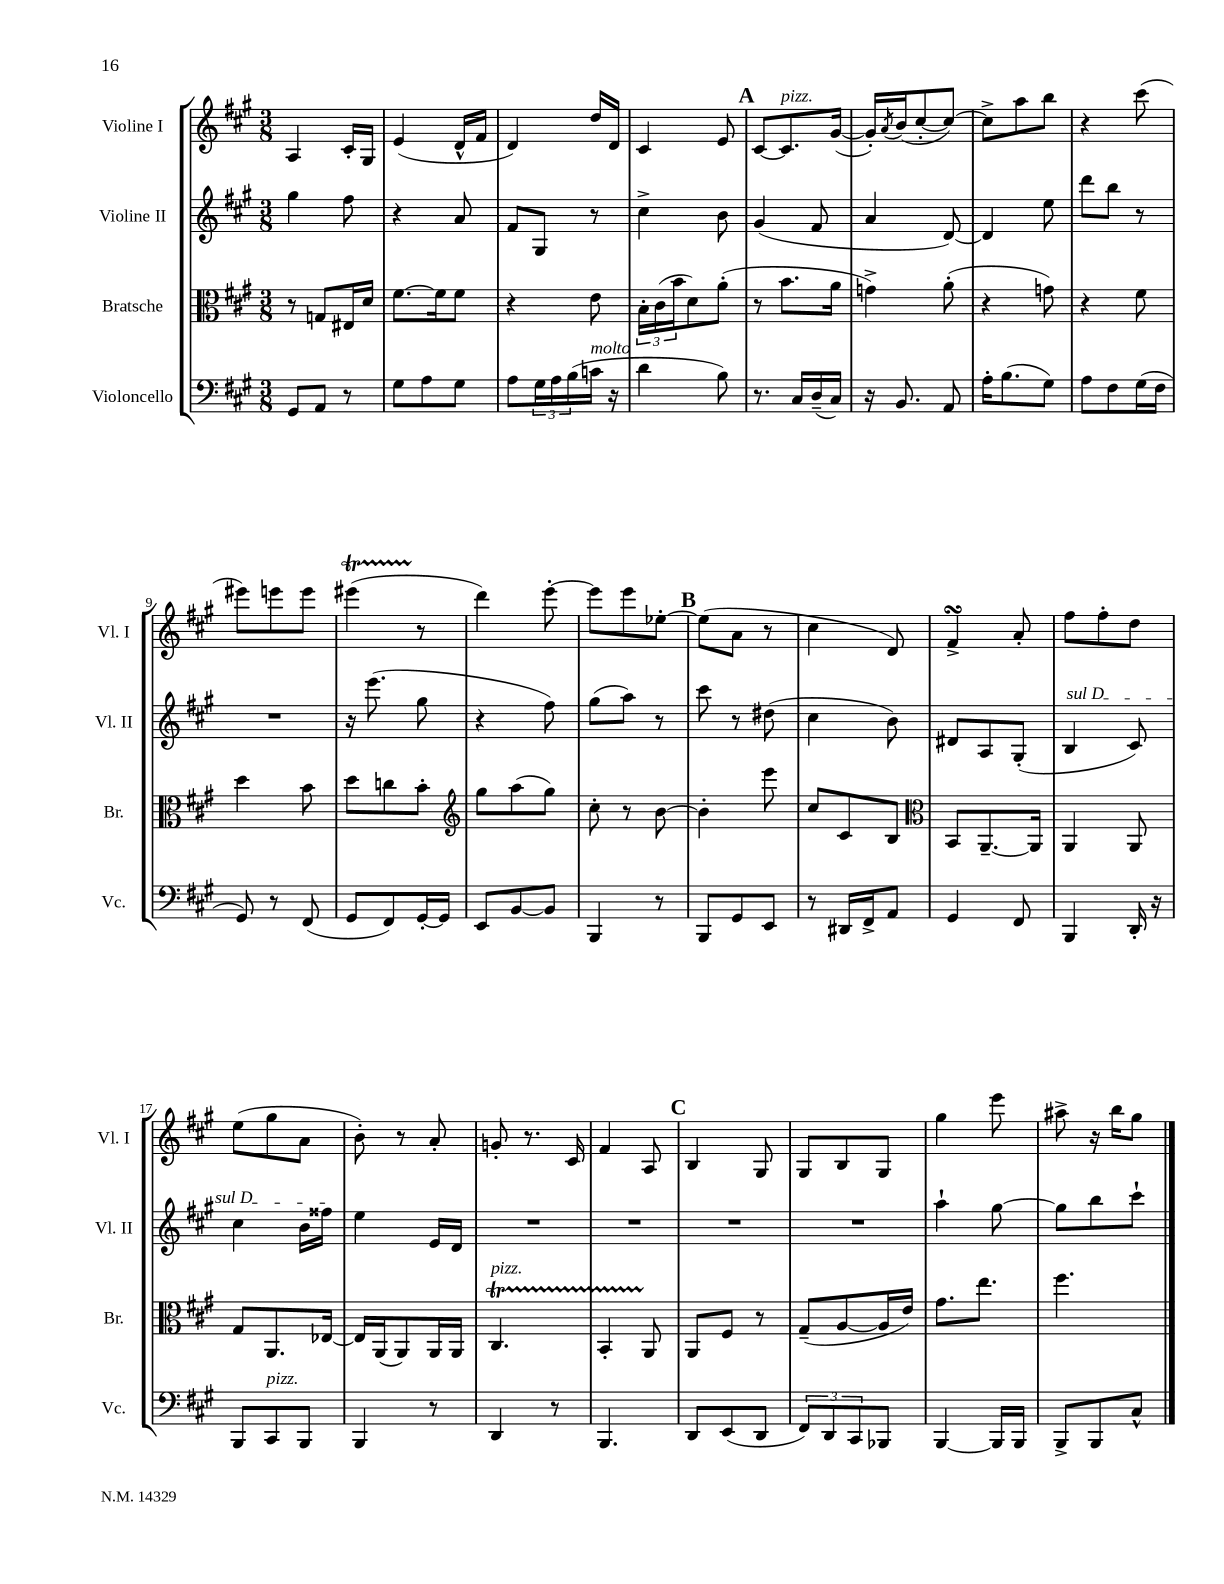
<<
\new StaffGroup <<
\new Staff = "s0" \with { instrumentName = "Violine I" shortInstrumentName = "Vl. I" } {
    \clef treble \key a \major \numericTimeSignature \time 3/8
    a4 cis'16-. gis16 |
    e'4( d'16-^ fis'16 |
    d'4) d''16 d'16 |
    cis'4 e'8 |
    \mark \markup { \bold "A" } cis'8~ cis'8.^\markup { \italic "pizz." } gis'16~( |
    gis'16-.) \acciaccatura { a'8 } b'16( cis''8~-. cis''8~) |
    cis''8-> a''8 b''8 |
    r4 cis'''8( |
    eis'''8) e'''8 e'''8 |
    eis'''4\startTrillSpan( r8\stopTrillSpan |
    d'''4) e'''8~-. |
    e'''8 e'''8 ees''8~-. |
    \mark \markup { \bold "B" } ees''8( a'8 r8 |
    cis''4 d'8) |
    fis'4->\turn a'8-. |
    fis''8 fis''8-. d''8 |
    e''8( gis''8 a'8 |
    b'8-.) r8 a'8-. |
    g'8-. r8. cis'16 |
    fis'4 a8 |
    \mark \markup { \bold "C" } b4 gis8 |
    gis8 b8 gis8 |
    gis''4 e'''8 |
    ais''8-> r16 b''16 gis''8 \bar "|." |
}
\new Staff = "s1" \with { instrumentName = "Violine II" shortInstrumentName = "Vl. II" } {
    \clef treble \key a \major \numericTimeSignature \time 3/8
    gis''4 fis''8 |
    r4 a'8 |
    fis'8 gis8 r8 |
    cis''4-> b'8 |
    \mark \markup { \bold "A" } gis'4( fis'8 |
    a'4 d'8~) |
    d'4 e''8 |
    d'''8 b''8 r8 |
    R4. |
    r16 e'''8.( gis''8 |
    r4 fis''8) |
    gis''8( a''8) r8 |
    \mark \markup { \bold "B" } cis'''8 r8 dis''8( |
    cis''4 b'8) |
    dis'8 a8 gis8-.( |
    \once \override TextSpanner.bound-details.left.text = \markup { \italic "sul D" } b4\startTextSpan cis'8) |
    cis''4 b'16 fisis''16\stopTextSpan |
    e''4 e'16 d'16 |
    R4. |
    R4. |
    \mark \markup { \bold "C" } R4. |
    R4. |
    a''4-! gis''8~ |
    gis''8 b''8 cis'''8-! \bar "|." |
}
\new Staff = "s2" \with { instrumentName = "Bratsche" shortInstrumentName = "Br." } {
    \clef alto \key a \major \numericTimeSignature \time 3/8
    r8 g8 eis16 d'16 |
    fis'8.~ fis'16 fis'8 |
    r4 e'8 |
    \tuplet 3/2 { b16-. cis'16( b'16 } d'8) a'8-.( |
    \mark \markup { \bold "A" } r8 b'8. a'16 |
    g'4->) a'8-.( |
    r4 g'8) |
    r4 fis'8 |
    d''4 b'8 |
    d''8 c''8 b'8-. |
    \clef treble gis''8 a''8( gis''8) |
    cis''8-. r8 b'8~ |
    \mark \markup { \bold "B" } b'4-. e'''8 |
    cis''8 cis'8 b8 |
    \clef alto b,8 a,8.~-- a,16 |
    a,4 a,8 |
    gis8 a,8. ees16~ |
    ees16 a,16( a,8) a,16 a,16 |
    cis4.\startTrillSpan^\markup { \italic "pizz." } |
    b,4-. a,8\stopTrillSpan |
    \mark \markup { \bold "C" } a,8 fis8 r8 |
    gis8--( a8~ a16 e'16) |
    gis'8. e''8. |
    fis''4. \bar "|." |
}
\new Staff = "s3" \with { instrumentName = "Violoncello" shortInstrumentName = "Vc." } {
    \clef bass \key a \major \numericTimeSignature \time 3/8
    gis,8 a,8 r8 |
    gis8 a8 gis8 |
    a8 \tuplet 3/2 { gis16 a16 b16( } c'16^\markup { \italic "molto" } r16 |
    d'4 b8) |
    \mark \markup { \bold "A" } r8. cis16 d16--( cis16) |
    r16 b,8. a,8 |
    a16-. b8.( gis8) |
    a8 fis8 gis16( fis16 |
    gis,8) r8 fis,8( |
    gis,8 fis,8) gis,16~-. gis,16 |
    e,8 b,8~ b,8 |
    b,,4 r8 |
    \mark \markup { \bold "B" } b,,8 gis,8 e,8 |
    r8 dis,16 fis,16-> a,8 |
    gis,4 fis,8 |
    b,,4 d,16-. r16 |
    b,,8 cis,8^\markup { \italic "pizz." } b,,8 |
    b,,4 r8 |
    d,4 r8 |
    b,,4. |
    \mark \markup { \bold "C" } d,8 e,8( d,8 |
    \tuplet 3/2 { fis,8) d,8 cis,8 } bes,,8 |
    b,,4~ b,,16 b,,16 |
    b,,8-> b,,8 cis8-^ \bar "|." |
}
>>
>>
